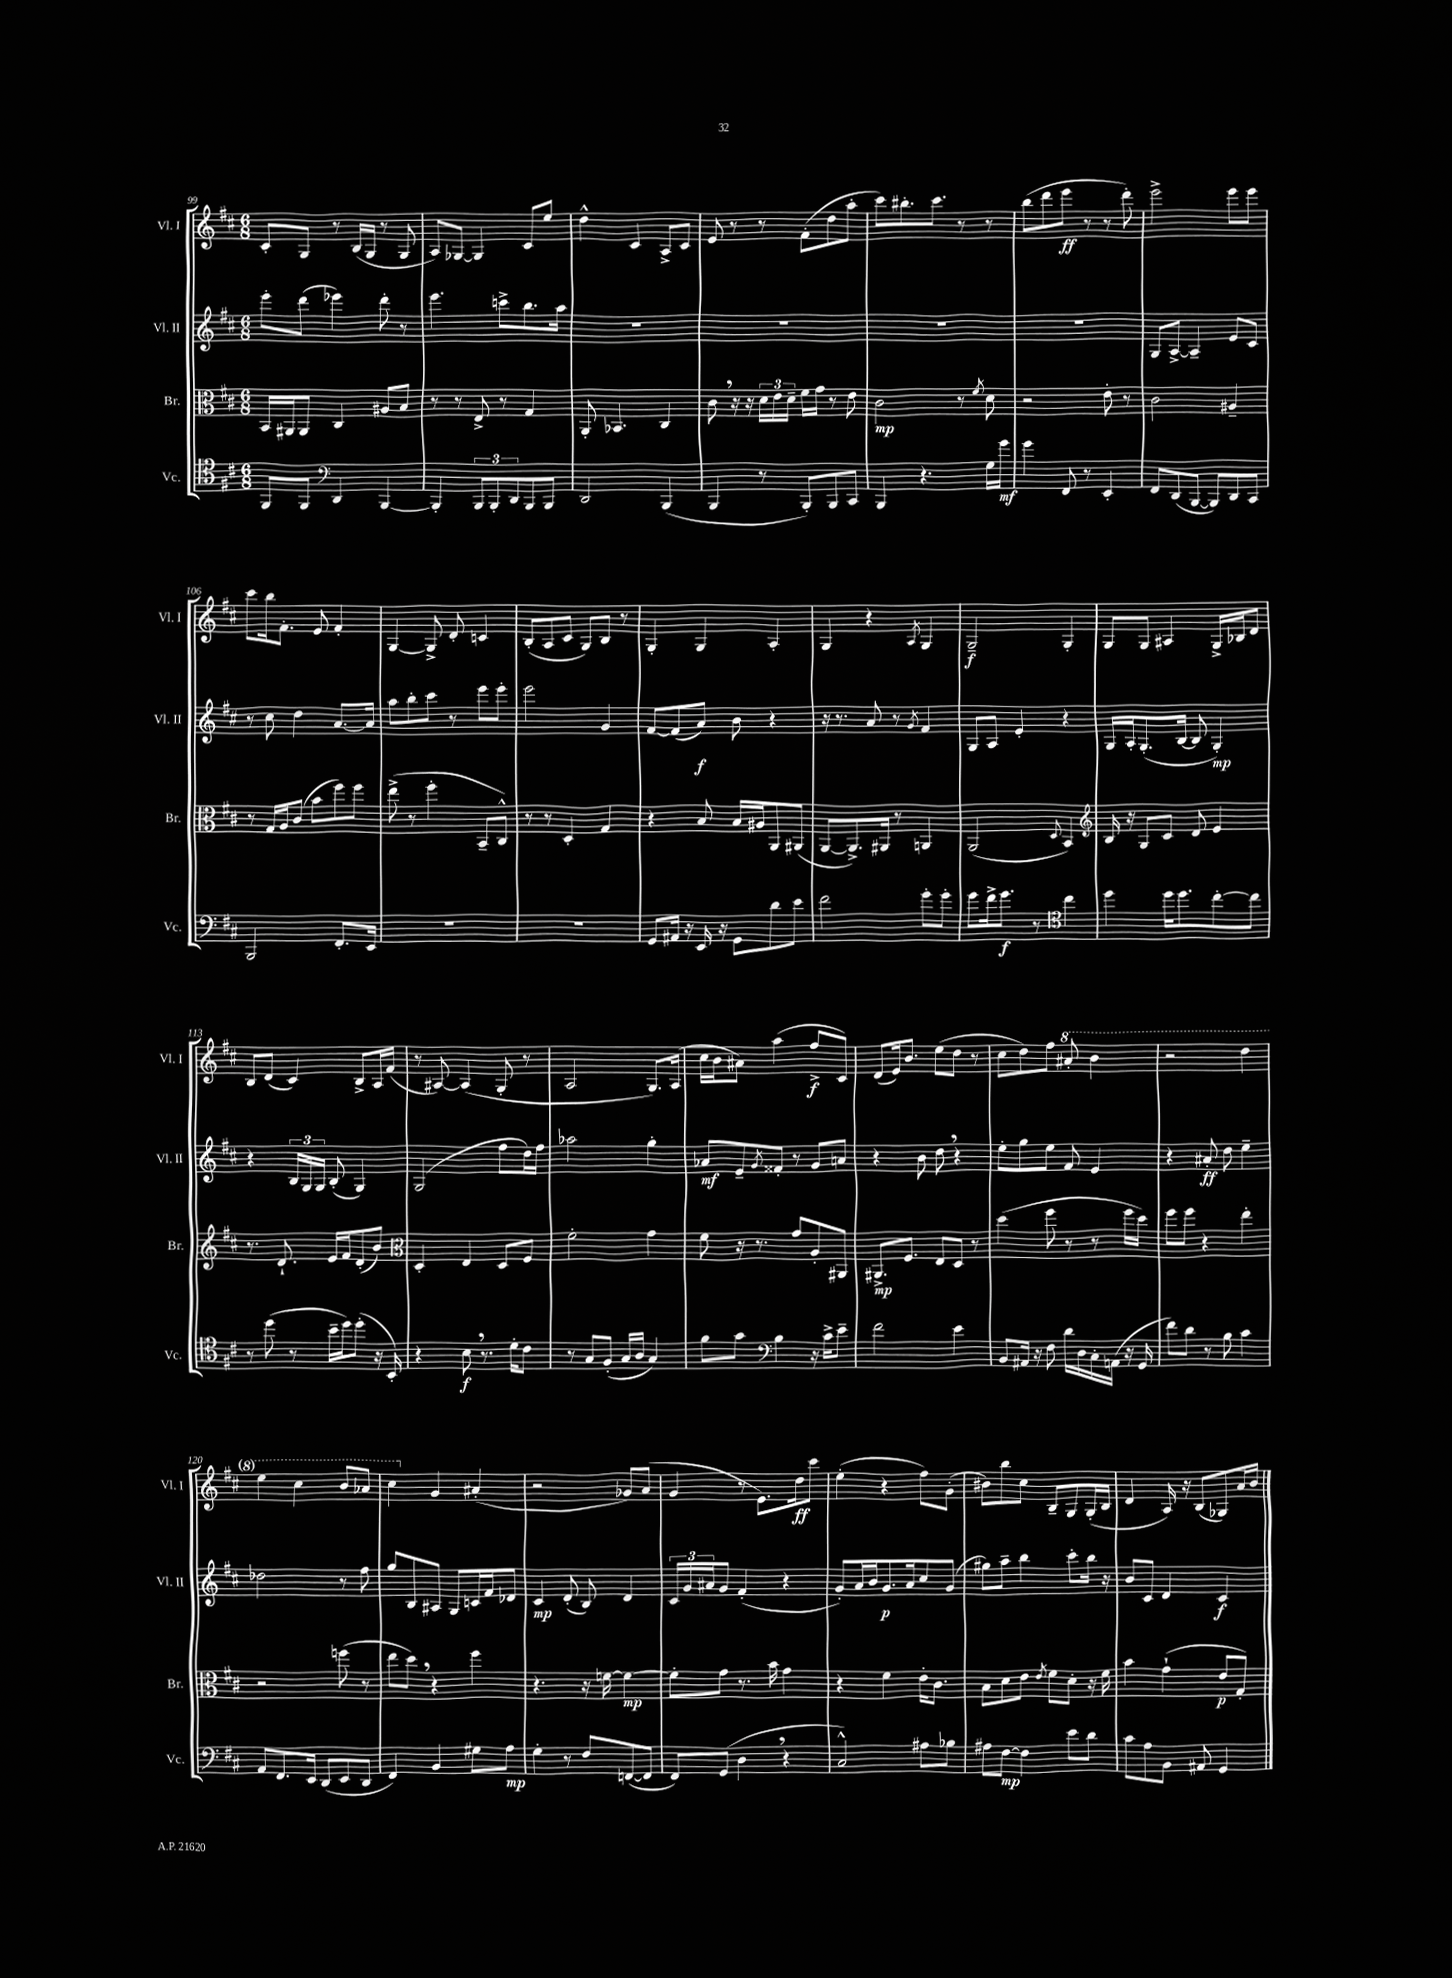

**kern	**kern	**kern	**kern
*staff4	*staff3	*staff2	*staff1
*clefC4	*clefC3	*clefG2	*clefG2
*k[f#c#]	*k[f#c#]	*k[f#c#]	*k[f#c#]
*M6/8	*M6/8	*M6/8	*M6/8
8FF#/L	16BB/LL	8eee'\L	8c#'/L
.	16AA#/J	.	.
8FF#/J	8AA#/J	(8ddd\J	8G/J
*clefF4	*	*	*
4DD/	4C#/	4eee-\)	8r
.	.	.	(16B/LL
.	.	.	16G/JJ
[4BBB/	8A#/L	8ddd'\	8r
.	8B/J	8r	8G/
=	=	=	=
4BBB'/]	8r	4.eee\	8A/L)
.	8r	.	[8G-/J
12BBB/L	8E^/	.	4G-/]
12BBB'/	.	.	.
.	8r	8ccc^\L	.
12DD/	.	.	.
8BBB/	4G/	8.bb\	8c#/L
8BBB/J	.	.	8ee/J
.	.	16aa\Jk	.
=	=	=	=
2DD/	8AA'/	2.r	4dd^^\
.	4.BB-/	.	.
.	.	.	4c#/
(4BBB/	4C#/	.	8A^/L
.	.	.	8c#/J
=	=	=	=
4BBB/	8c#\	2.r	8e/
.	16r	.	8r
.	16r	.	.
8r	24d\LL	.	8r
.	24e\	.	.
.	24d~\JJ	.	.
8BBB'/L)	16f#\LL	.	(8f#'\L
.	16g\JJ	.	.
8BBB/	8r	.	8dd\
8CC#/J	8e\	.	8aa'\J
=	=	=	=
4BBB/	2c#\	2.r	8ccc#\L)
.	.	.	8.bb#'\
4.r	.	.	.
.	.	.	8.ccc#\J
.	8r	.	8r
.	8qf#/	.	.
16G\LL	8d\	.	8r
16g\JJ	.	.	.
=	=	=	=
4g\	2r	2.r	(8bb\L
.	.	.	8ddd\
8FF#/	.	.	8eee\J
8r	.	.	8r
4EE'/	8e'\	.	8r
.	8r	.	8ddd'\)
=	=	=	=
8FF#/L	2c#\	8G/L	2eee^\
(8DD/	.	[8A^/J	.
[8BBB/J	.	4A~/]	.
8BBB/]L)	.	.	.
8DD/	4A#~/	8e/L	8eee\L
8CC#/J	.	8c#/J	8eee\J
=	=	=	=
2BBB/	8r	8r	8ccc#\L
.	16G/LL	8cc#\	16bb\k
.	16A/J	.	8.f#'\J
.	(8c#/J	4dd\	.
.	8b\L	.	8e/
8.FF#'/L	8ff#\)	[8.a/L	4f#'/
.	8ff#\J	.	.
16EE/Jk	.	16a/]Jk	.
=	=	=	=
2.r	(8ee^\	8aa\L	[4G/
.	8r	8bb'\	.
.	4ff#'\	8ccc#\J	8G^/]
.	.	8r	8d'/
.	8BB~/L	8eee\L	4c/
.	8C#^^/J)	8eee'\J	.
=	=	=	=
2.r	8r	2eee\	(8B'/L
.	8r	.	8A/
.	4D'/	.	8c#/J
.	.	.	8G/L)
.	4G/	4g/	8B/J
.	.	.	8r
=	=	=	=
8GG/L	4r	[8f#/L	4G'/
16AA#/Jk	.	(8f#/]	.
16r	.	.	.
16EE/	8B/	8a/J)	4G/
16r	.	.	.
8GG\L	16B/LL	8b\	.
.	16A#/J	.	.
8d\	8AA/	4r	4A'/
8e\J	(8AA#/J	.	.
=	=	=	=
2f#\	[8AA/L	16r	4G/
.	.	8.r	.
.	8.AA^/])	.	.
.	.	8a/	4r
.	16AA#/Jk	.	.
.	8r	8r	.
.	.	8qg/	8qA/
8g'\L	4AA/	4f#/	4G/
8g'\J	.	.	.
=	=	=	=
8g\L	(2AA/	8G/L	2G~/
16f#^\k	.	8A/J	.
8.g\J	.	.	.
.	.	4e'/	.
8r	.	.	.
*clefC4	*	*	*
.	8qqD/	.	.
4cc#\	4BB/)	4r	4G'/
=	=	=	=
*	*clefG2	*	*
4dd\	16B/	16G/LL	8G/L
.	16r	16A'/J	.
.	8G/L	(8.G'/	8G/J
16dd\LK	8c#/J	.	4A#/
8.dd\	.	[16B/Jk	.
.	8d/	8B/]	.
[8cc#'\	4e/	4G'/)	16G^/LL
.	.	.	16B-/J
8cc#\]J	.	.	8d/J
=	=	=	=
8r	8.r	4r	8B/L
(8dd\	.	.	(8d/J
.	8.d`/	.	.
8r	.	24B/LL	4c#/)
.	.	24G/	.
.	.	24G/JJ	.
16b~\LL	16e/LL	(8B'/	.
16dd\J)	16f#/J	.	.
(8dd'\J	(8d'/	4G/)	8B^/L
16r	8b/J)	.	16A/L
16BB'/)	.	.	(16f#/JJ
=	=	=	=
*	*clefC3	*	*
4r	4D'/	(2G/	8r
.	.	.	[8A#/)
8B\	4E/	.	(4A#/]
8.r	.	.	.
.	8D/L	8ff#\L	8G'/
16d'\LK	.	.	.
8c#\J	8F#/J	16dd\L)	8r
.	.	16ff#\JJ	.
=	=	=	=
8r	2f#'\	2aa-\	2A/
8G/L	.	.	.
(8F#'/J	.	.	.
16G/LL	.	.	.
16A/JJ	.	.	.
4G/)	4g\	4gg'\	8.G/L)
.	.	.	(16A/Jk
=	=	=	=
8f#\L	8f#\	8a-/L	16cc#\LL
.	.	.	16b\J
8g\J	16r	8e~/	8a#\J)
.	8.r	.	.
*clefF4	*	*	*
.	.	8qg/	.
4B\	.	8f##'/J	(4aa\
.	8g/L	8r	.
16r	8A'/	8g/L	8ff#^/L
16c#^\LK	.	.	.
8e~\J	8AA#/J	8a/J	8c#/J)
=	=	=	=
2f#\	8.AA#^/L	4r	(8d/L
.	.	.	16e/k)
.	8.F#/J	.	8.b/J
.	.	8b\	.
.	8E/L	8dd\	(8ee\L
4e\	8D/J	4r	8dd\J
.	8r	.	8r
=	=	=	=
8BB/L	(4dd\	8ee'\L	8cc#\L
16AA#/Jk	.	8gg\	8dd\)
16r	.	.	.
8F#\	8ff#\	8ee\J	8ff#\J
16d\LL	8r	8f#/	8aa#'/
16D\	.	.	.
16C#'\	8r	4e/	4bb\
(16AA\JJ	.	.	.
16r	16ff#\LL	.	.
16GG/	16dd\JJ)	.	.
=	=	=	=
8f#\L)	8ff#\L	4r	2r
8d\J	8ff#\J	.	.
8r	4r	8a#'/	.
8B\	.	8dd\	.
4c#\	4ee'\	4ee~\	4ddd\
=	=	=	=
8AA/L	2r	2dd-\	4eee\
8.FF#/	.	.	.
.	.	.	4ccc#\
16EE/Jk	.	.	.
(8DD/L	.	.	.
8EE/	(8ff\	8r	8bb/L
8DD/J	8r	8ff#\	8aa-/J
=	=	=	=
4FF#/)	8ee\L	8gg/L	4ccc#\
.	8dd\J)	8B/	.
4BB/	4r	8A#/J	4g/
.	.	8G/L	.
8G#\L	4ff#\	16c/L	(4a#'/
.	.	16f#/J	.
8A\J	.	8d-/J	.
=	=	=	=
4G'\	4.r	4c#/	2r
8r	.	(8d'/	.
8F#/L	16r	8B/)	.
.	[16f\	.	.
([8FF/	4f\_	4d/	8g-/L)
8FF/]J	.	.	(8a/J
=	=	=	=
8FF#/L)	8f'\]L	24c#/LL	4g/
.	.	24g/	.
.	.	24a#/J	.
(8GG/J	8g\J	8g/J	.
4D\	8.r	(4f#'/	8r
.	.	.	8.e\L)
.	16b\	.	.
4r	4g\	4r	.
.	.	.	16dd\k
.	.	.	8ccc#\J
=	=	=	=
2C#^^/)	4r	8g'/L)	(4ee'\
.	.	16a/L	.
.	.	16b/J	.
.	4f#\	8.g/	4r
.	.	16a/k	.
8A#\L	16e'\LK	8cc#/	8ff#\L)
.	8.c#\J	.	.
8B-\J	.	(8g/J	(8g'\J
=	=	=	=
8A#\L	8B\L	8gg#\L)	8b#\L)
[8F#\J	8d\	8aa~\J	8bb\
4F#\]	8e\J	4bb\	8cc#\J
.	8qe/	.	.
.	8f#\L	.	8B~/L
8e\L	8d'\J	8ccc#'\L	8G/
8d\J	16r	16bb\Jk	(16G'/L
.	16f#\	16r	16B/JJ
=	=	=	=
8c#\L	4b\	8b/L	4d/
8A\	.	8c#/J	.
8BB\J	(4g`\	4d/	16A/)
.	.	.	16r
8AA#/	.	.	(8B/L
4GG/	8e/L	4c#/	8G-/)
.	8G'/J)	.	16a/L
.	.	.	16b/JJ
==	==	==	==
*-	*-	*-	*-
